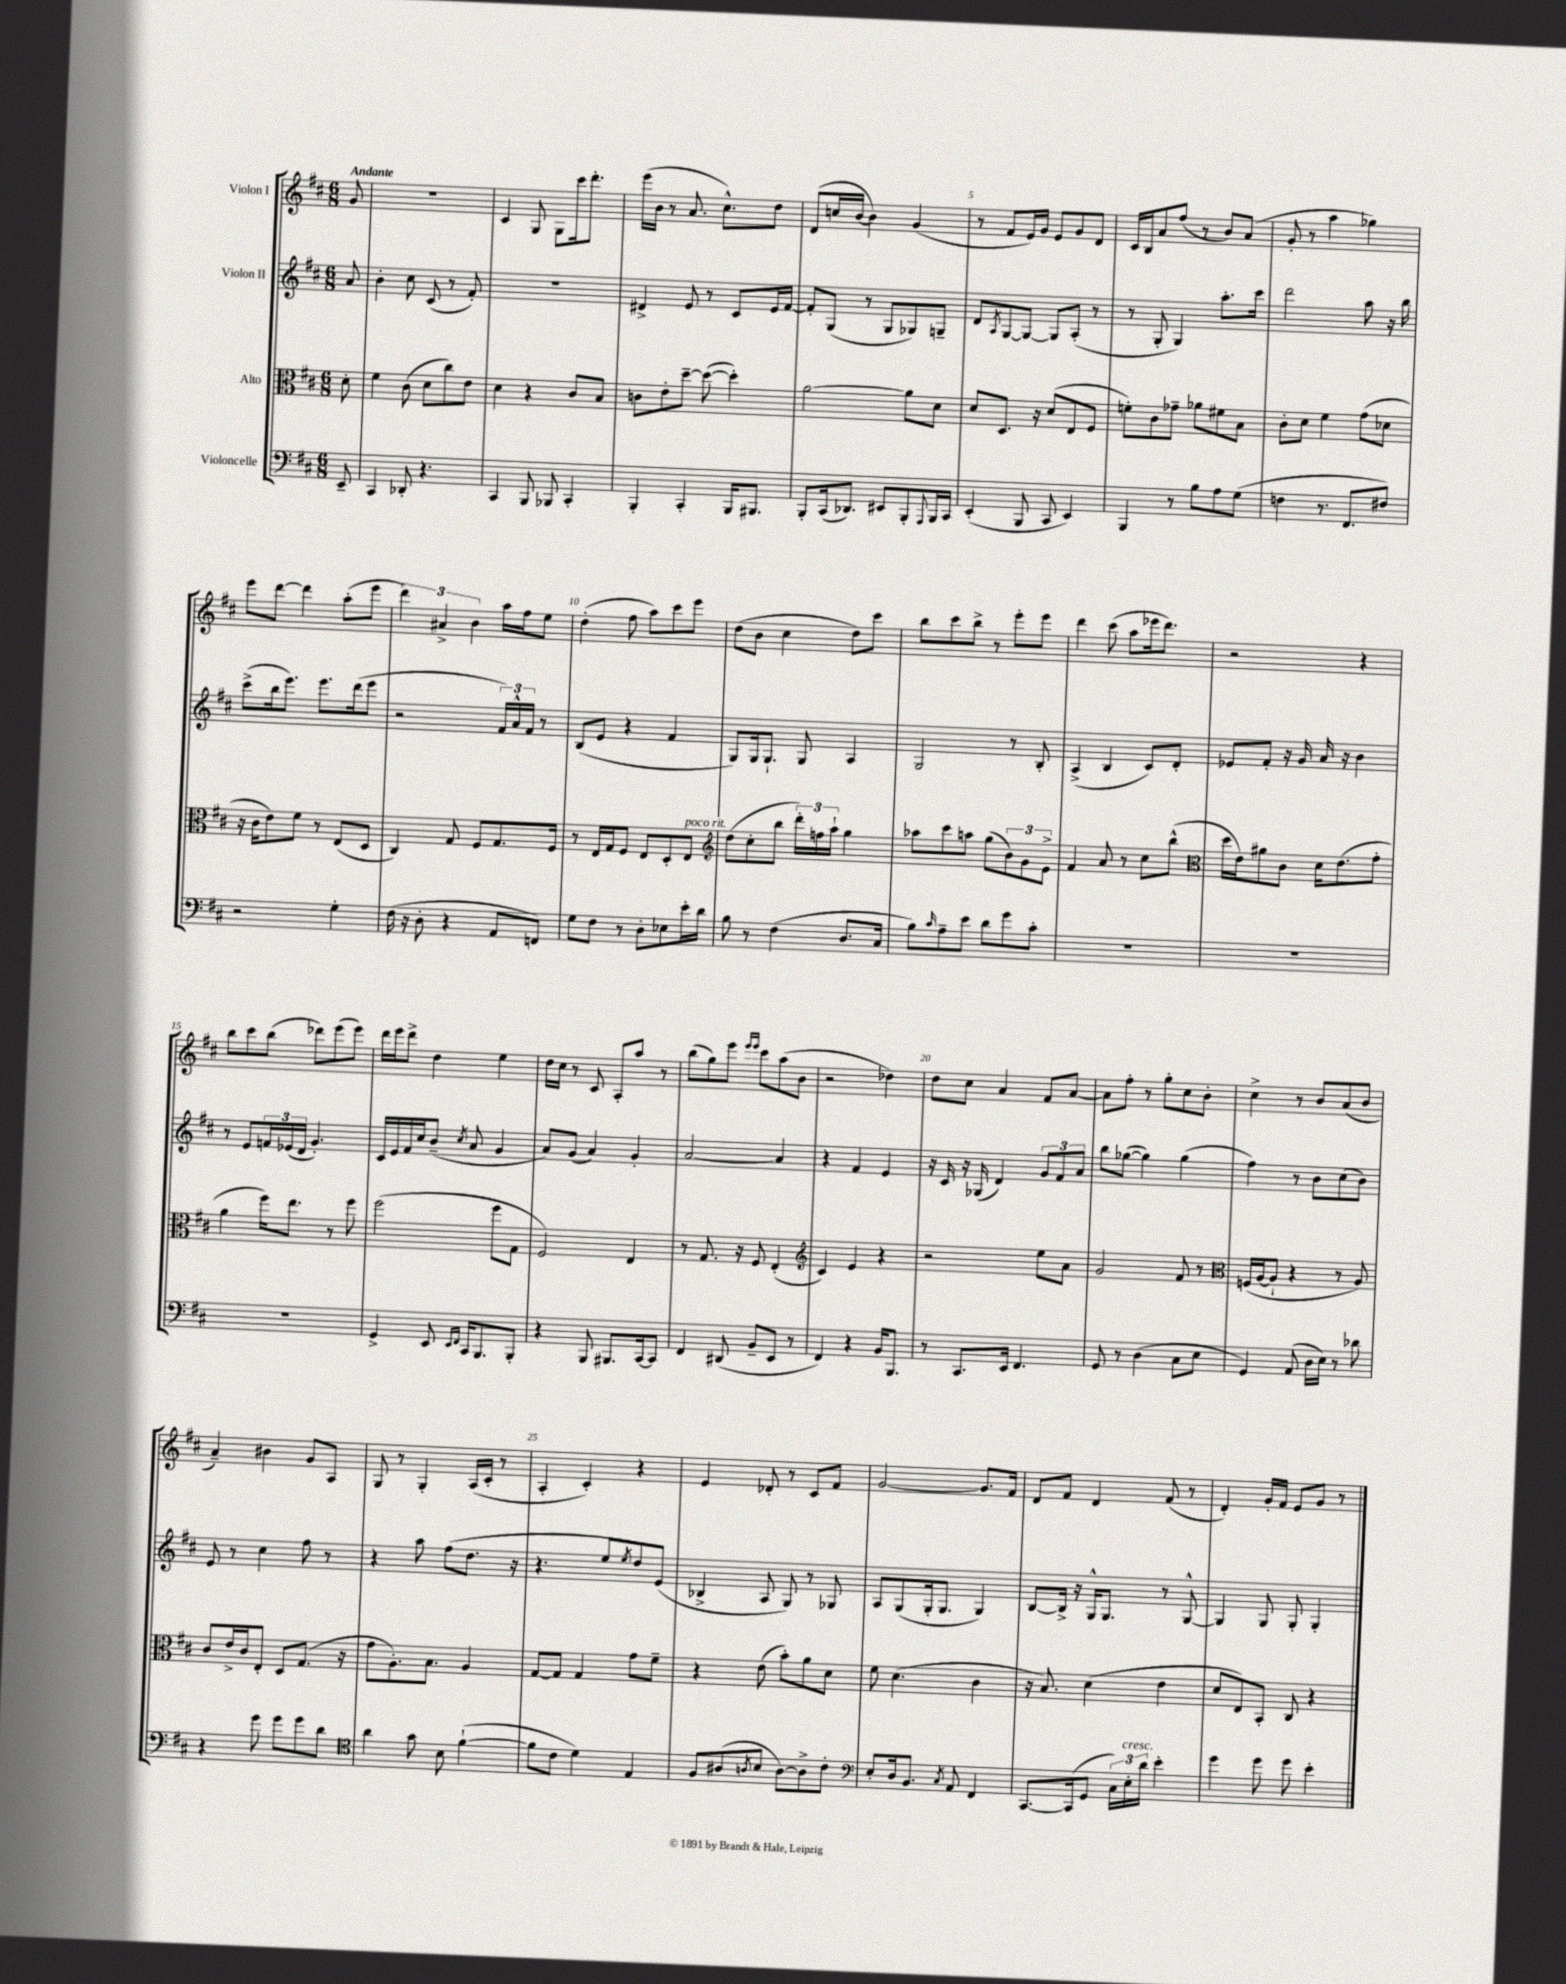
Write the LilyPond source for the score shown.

<<
\new StaffGroup <<
\new Staff = "s0" \with { instrumentName = "Violon I" } {
    \clef treble \key d \major \numericTimeSignature \time 6/8 \partial 8 \tempo "Andante"
    g'8 |
    R2. |
    cis'4 g8 g8 cis'''16 d'''8.-. |
    e'''16( b'16 r8 a'8. cis''8.-^) d''8 |
    d'8( c''16 b'16~ b'4) g'4( |
    r8 fis'8 e'16) g'16 e'8 g'8 d'8 |
    cis'16 b16 a'8 fis''8( r8 b'8) a'8( |
    g'8-. r8 a''4 ges''4) |
    e'''8 d'''8~ d'''4 a''8-.( e'''8 |
    \tuplet 3/2 { d'''4) ais'4-> b'4 } a''16 fis''16 e''8 |
    d''4-.( fis''8 a''8) cis'''8 e'''8 |
    d''8( b'8 cis''4 d''8) cis'''8 |
    b''8 cis'''8 b''8-> r8 e'''8-. e'''8 |
    d'''4 cis'''8( a''8 ees'''16 d'''8.) |
    r2 r4 |
    b''8 cis'''8 b''8( des'''8) e'''8( e'''8) |
    d'''16 e'''16 d'''8-> d''4 e''4 |
    d''16 cis''16 r8 cis'8 a8-. a''8 r8 |
    b''8( g''8) e'''8 \grace { e'''16 e'''16 } cis'''8 a''8( b'8 |
    r2 des''4) |
    d''8 cis''8 a'4 fis'8 a'8~ |
    a'8 fis''8-. r8 g''8-. cis''8 b'8-. |
    cis''4-> r8 b'8 a'8( b'8 |
    a'4--) bis'4 g'8 a8 |
    g8 r8 g4-. a16( cis'16-. r8 |
    a4-. cis'4-.) r4 |
    e'4 des'8-. r8 cis'8 fis'8 |
    g'2~ g'8. fis'16 |
    d'8 fis'8 d'4 fis'8( r8 |
    d'4-.) g'16-. fis'16 e'8 g'8 r8 \bar "|." |
}
\new Staff = "s1" \with { instrumentName = "Violon II" } {
    \clef treble \key d \major \numericTimeSignature \time 6/8 \partial 8
    a'8 |
    b'4-. cis''8 cis'8( r8 fis'8-.) |
    R2. |
    dis'4-> e'8 r8 cis'8 e'16 fis'16~ |
    fis'8-. g8( r8 g8 ges8) g8-- |
    d'8 \acciaccatura { a8 } g8~ g8~ g8 a8-.( r8 |
    r8 g8-. g4) a''8.-. cis'''16 |
    d'''2 a''8 r16 b''16 |
    cis'''8->( b''16 e'''8.) e'''8. d'''16( e'''8 |
    r2 \tuplet 3/2 { fis'16) a'16-^ fis'16 } r8 |
    b8( e'8 r4 fis'4 |
    g8) g16 g8.-! g8 a4 |
    g2 r8 b8-. |
    a4->( b4 cis'8) d'8-. |
    ees'8 fis'8-. r16 g'16 a'16 r16 b'4 |
    r8 e'8 \tuplet 3/2 { f'16 ees'16( d'16 } g'4.-.) |
    cis'16 e'16 fis'16 cis''16 b'8--( \acciaccatura { cis''8 } a'8 g'4 |
    a'8) g'8( a'4) g'4-. |
    a'2~ a'4 |
    r4 fis'4 e'4 |
    r16 cis'16 r16 ges16( d'4) \tuplet 3/2 { g'8 fis'8 a'8 } |
    b''8 ges''8~( ges''4) ges''4( |
    fis''4) r8 b'8 cis''8( b'8) |
    e'8 r8 cis''4 fis''8 r8 |
    r4 a''8 fis''8( d''8. r16 |
    r4. e''8 \acciaccatura { e''8 } d''8) e'8( |
    bes4-> a8 g8) r8 ges8 |
    a8 g8( g16-. g8. g4) |
    b8~ b16-> r16 g16-^ g8. r8 g8~-^ |
    g4 g8 g8-. g4-. \bar "|." |
}
\new Staff = "s2" \with { instrumentName = "Alto" } {
    \clef alto \key d \major \numericTimeSignature \time 6/8 \partial 8
    d'8-. |
    fis'4 cis'8( d'8 cis''8) e'8 |
    d'4 r4 cis'8 b8 |
    c'8 e'8-. d''8~-- d''8~( d''4-.) |
    a'2~ a'8 d'8 |
    d'8 d8. r16 d'8( e8 fis8 |
    f'8-.) cis'8 ges'8-- aes'8 fis'8 b8 |
    cis'8-. d'8 fis'4 g'8( des'8 |
    r16 cis'16 e'8) fis'8 r8 e8( d8 |
    cis4) g8 fis8 g8. fis16 |
    r8 e16 g16 fis8 e8 d8-. e8^\markup { \italic "poco rit." } |
    \clef treble d''8( cis''8-. b''8 \tuplet 3/2 { d'''16-.) f''16 a''16-! } g''4 |
    aes''8 cis'''8 a''8 g''8( \tuplet 3/2 { b'8) g'8 e'8-> } |
    fis'4 a'8 r8 cis''8 b''8-^( |
    \clef alto d''16 e'16) ais'8 cis'8 d'16 e'8.( g'8-. |
    a'4 fis''16) e''8. r8 fis''8 |
    fis''2( fis''8 g8 |
    fis2) e4 |
    r8 g8. r16 fis8 e4-.( |
    \clef treble cis'4) e'4 r4 |
    r2 e''8 a'8 |
    g'2 fis'8 r8 |
    \clef alto f16( a16~ a8-! r4 r8 a8) |
    cis'8 e'16-> cis'16 e8-. d8 g8.( r16 |
    g'8 a8.-.) b8. a4 |
    g8~ g8 g4 g'8 fis'8-- |
    r4 e'8( b'8-.) a'8 d'8 |
    fis'8 d'4.( cis'4 |
    r16 b8.) d'4( e'4 |
    d'8 e8) b,8-. cis8 r4 \bar "|." |
}
\new Staff = "s3" \with { instrumentName = "Violoncelle" } {
    \clef bass \key d \major \numericTimeSignature \time 6/8 \partial 8
    e,8-- |
    cis,4 des,8-. r4. |
    cis,4 b,,8 bes,,8 cis,4-. |
    b,,4-. cis,4-. b,,16 bis,,8. |
    b,,8-. cis,16( des,8.) eis,8 b,,8-. \appoggiatura { a,,8 } b,,16 cis,16 |
    e,4-.( b,,8 cis,8 e,4) |
    b,,4 r8 b8 a8 g8( |
    f4 r8. fis,8. fis8) |
    r2 g4-. |
    fis16( r16 d8-. r4 a,8 f,8) |
    g8 fis8 r8 d8-. ees8 e'16-. d'16 |
    b8 r8 fis4( d8. cis16 |
    b8) \grace { cis'16 } a8-- e'8 d'8 g'8 cis'8-. |
    R2. |
    R2. |
    R2. |
    g,4-> e,8 \grace { e,16 fis,16 } cis,16 b,,8. b,,8-. |
    r4 b,,8 bis,,8. cis,16~ cis,8 |
    fis,4 dis,8( b,8-- e,8 r8 |
    fis,4) r4 b,16 b,,8. |
    r8 cis,8. e,16 fis,4. |
    g,8 r8 d4( cis8 e8 |
    g,4) a,8( d16 e16) r8 des'8 |
    r4 g'8 g'8 g'8 d'8 |
    \clef tenor a'4 g'8 b8 fis'4~-!( |
    fis'8 cis'8 d'4) e4 |
    fis8 ais8( \acciaccatura { a8 } b8 a8~) a8-> cis'8-. |
    \clef bass e8-. d16 b,8. \acciaccatura { cis8 } a,8 fis,4 |
    cis,8.~ cis,16( g,8 \tuplet 3/2 { cis16) e16-.^\markup { \italic "cresc." } d'16 } e'4-. |
    g'4 g'8 g'8 e'4-. \bar "|." |
}
>>
>>
\layout { \context { \Score \override BarNumber.break-visibility = ##(#f #t #t) barNumberVisibility = #(every-nth-bar-number-visible 5) } }
